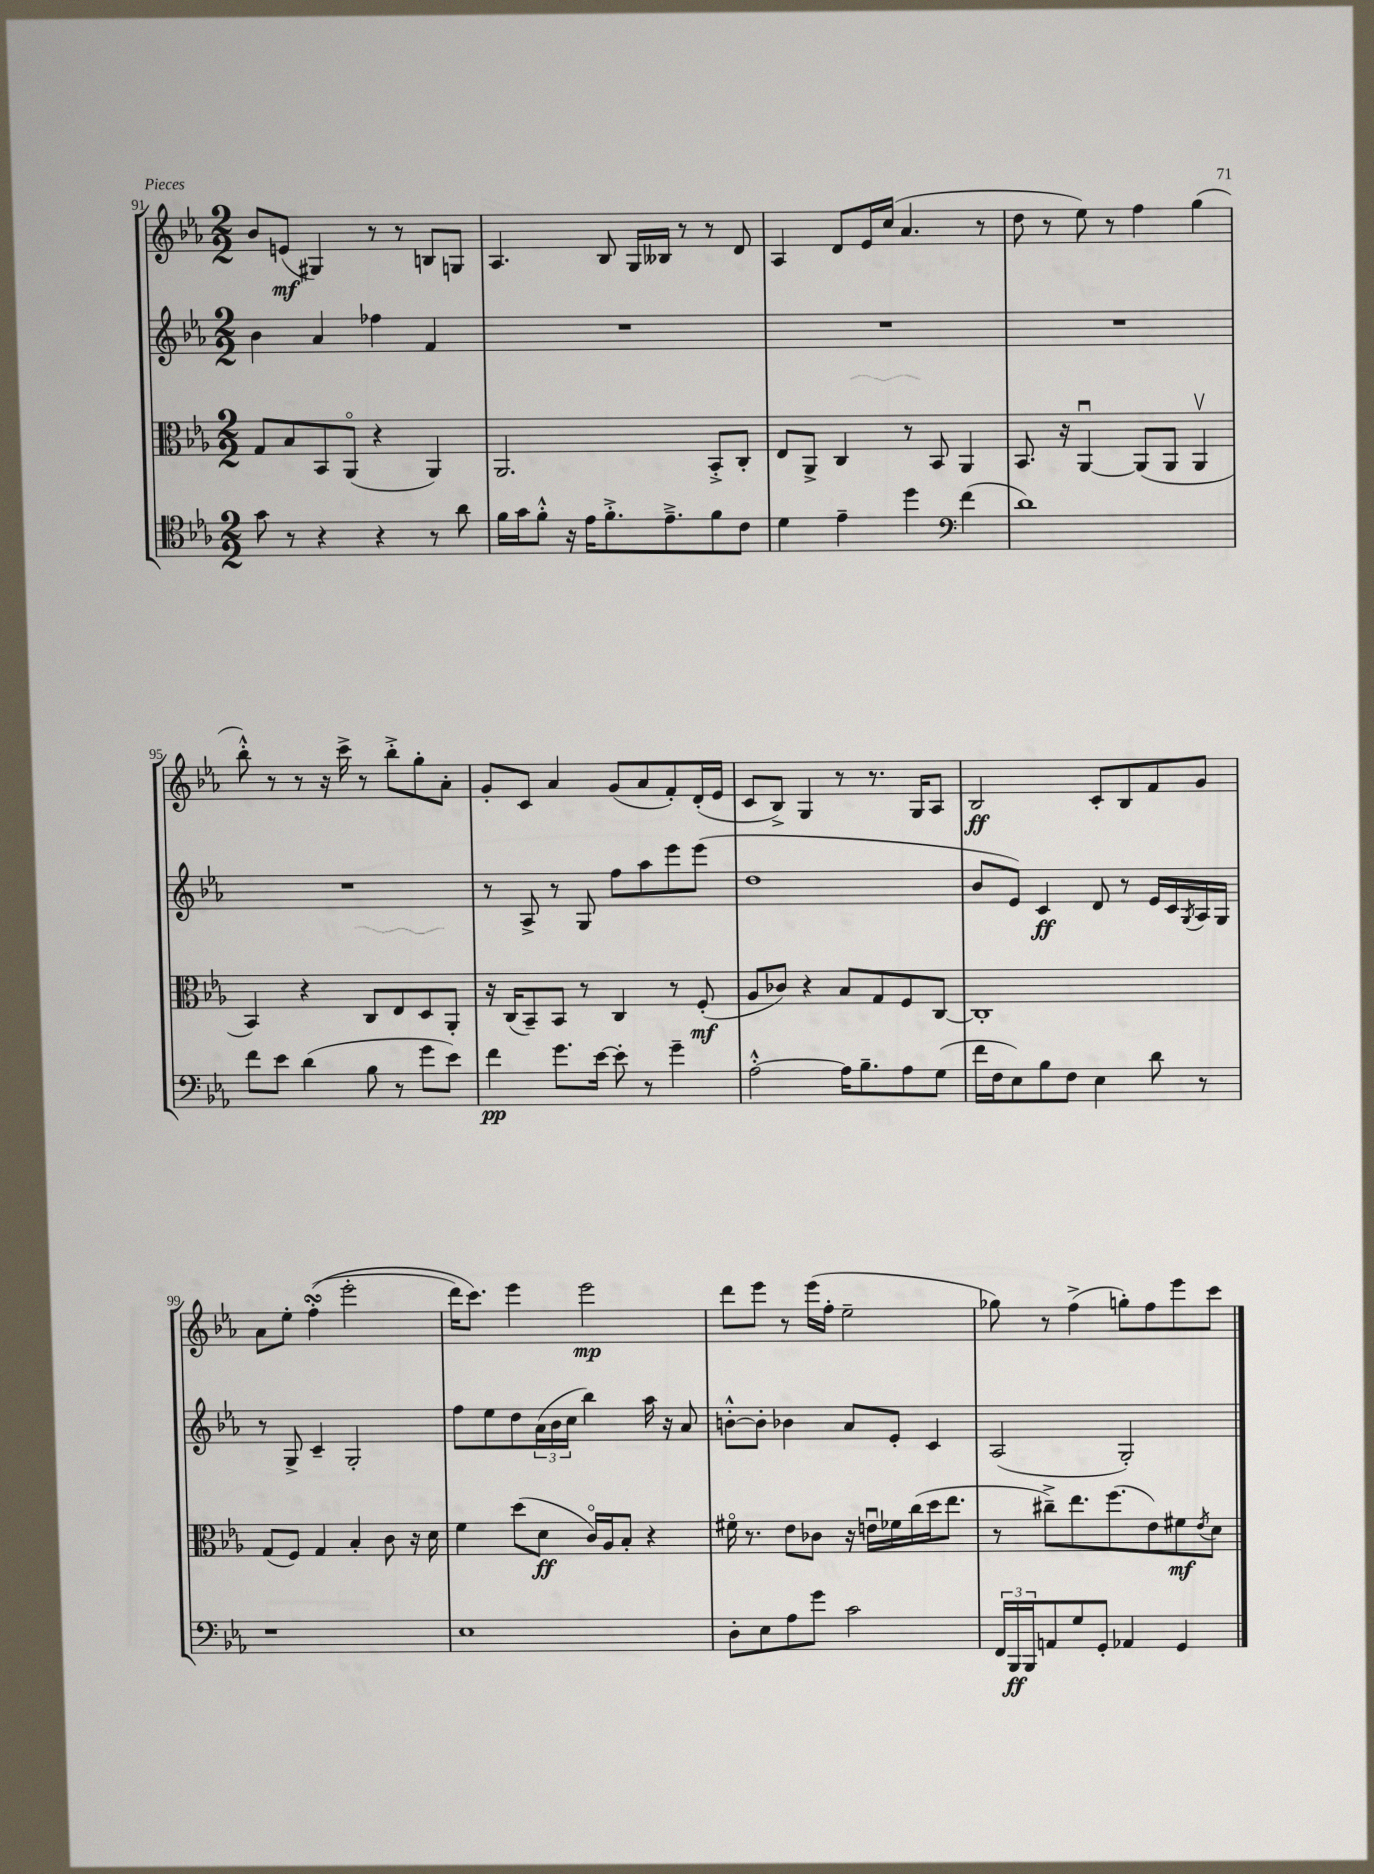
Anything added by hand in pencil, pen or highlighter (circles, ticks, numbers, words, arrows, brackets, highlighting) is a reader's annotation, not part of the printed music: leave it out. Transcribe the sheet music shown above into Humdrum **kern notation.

**kern	**kern	**kern	**kern
*staff4	*staff3	*staff2	*staff1
*clefC4	*clefC3	*clefG2	*clefG2
*k[b-e-a-]	*k[b-e-a-]	*k[b-e-a-]	*k[b-e-a-]
*M2/2	*M2/2	*M2/2	*M2/2
8g	8G	4b-	8b-
8r	8B-	.	(8e
4r	8BB-	4a-	4G#)
.	(8AA-o	.	.
4r	4r	4ff-	8r
.	.	.	8r
8r	4AA-)	4f	8B
8a-	.	.	8G
=	=	=	=
16f	2.AA-	1r	4.A-
16g	.	.	.
8f'^^	.	.	.
16r	.	.	.
16e-	.	.	.
8.f'^	.	.	8B-
.	.	.	16G
8.e-~^	.	.	16B--
.	.	.	8r
8f	8BB-'^	.	8r
8c	8C'	.	8d
=	=	=	=
4d	8E-	1r	4A-
.	8AA-^	.	.
4e-~	4C	.	8d
.	.	.	16e-
.	.	.	(16cc
4dd	8r	.	4.a-
.	8BB-	.	.
*clefF4	*	*	*
(4f	4AA-	.	.
.	.	.	8r
=	=	=	=
1d)	8.BB-	1r	8dd
.	.	.	8r
.	16r	.	.
.	[4AA-u	.	8ee-)
.	.	.	8r
.	(8AA-]	.	4ff
.	8AA-	.	.
.	4AA-v	.	(4gg
=	=	=	=
8f	4BB-)	1r	8bb-'^^)
8e-	.	.	8r
(4d	4r	.	8r
.	.	.	16r
.	.	.	16ccc^
8B-	8C	.	8r
8r	8E-	.	8bb-'^
8g	8D	.	8gg'
8e-)	8AA-'	.	8a-'
=	=	=	=
4f	16r	8r	8g'
.	(16C	.	.
.	8BB-~)	8A-^	8c
8.g	8BB-	8r	4a-
.	8r	8G	.
[16e-	.	.	.
8e-']	4C	8ff	(8g
8r	.	8aa-	8a-
4g~	8r	8eee-	8f')
.	(8F'	(8eee-	(16d'
.	.	.	16e-
=	=	=	=
[2A-'^^	8A-	1dd	8c
.	8c-)	.	8B-^)
.	4r	.	4G
16A-]	8B-	.	8r
8.B-~	.	.	.
.	8G	.	8.r
8A-	8F	.	.
.	.	.	16G
(8G	[8C	.	8A-
=	=	=	=
16f	1C']	8b-	2B-
16F	.	.	.
8E-)	.	8e-)	.
8B-	.	4c	.
8F	.	.	.
4E-	.	8d	8c'
.	.	8r	8B-
8d	.	16e-	8f
.	.	16c	.
.	.	8qG	.
8r	.	16A-	8g
.	.	16G	.
=	=	=	=
1r	(8G	8r	8a-
.	8F)	8G^	8ee-'
.	4G	4c~	&((4ff'
.	4B-'	2G'	2eee-'
.	8c	.	.
.	16r	.	.
.	16d	.	.
=	=	=	=
1E-	4f	8ff	16ddd)
.	.	.	8.ccc&)
.	.	8ee-	.
.	(8dd	8dd	4eee-
.	8d	(24a-	.
.	.	24b-	.
.	.	24cc	.
.	16co)	4bb-)	2eee-
.	16A-	.	.
.	8B-'	.	.
.	4r	16aa-	.
.	.	16r	.
.	.	8a-	.
=	=	=	=
8D'	16f#o	[8b'^^	8ddd
.	8.r	.	.
8E-	.	8b']	8eee-
8A-	8e-	4b-	8r
8g	8c-	.	(16eee-
.	.	.	16ff'
2c	16r	8a-	2ee-~
.	16eu	.	.
.	16f-	8e-'	.
.	(16cc	.	.
.	16dd	4c	.
.	8.ee-	.	.
=	=	=	=
24FF	8r	(2A-	8gg-)
24BBB-	.	.	.
24BBB-	.	.	.
8AA	8cc#~^)	.	8r
8G	8.ee-	.	(4ff^
8GG'	.	.	.
.	(8.ff	.	.
4AA-	.	2G')	8gg')
.	8e-)	.	8ff
4GG	8f#	.	8eee-
.	8qe-	.	.
.	8d	.	8ccc
==	==	==	==
*-	*-	*-	*-
